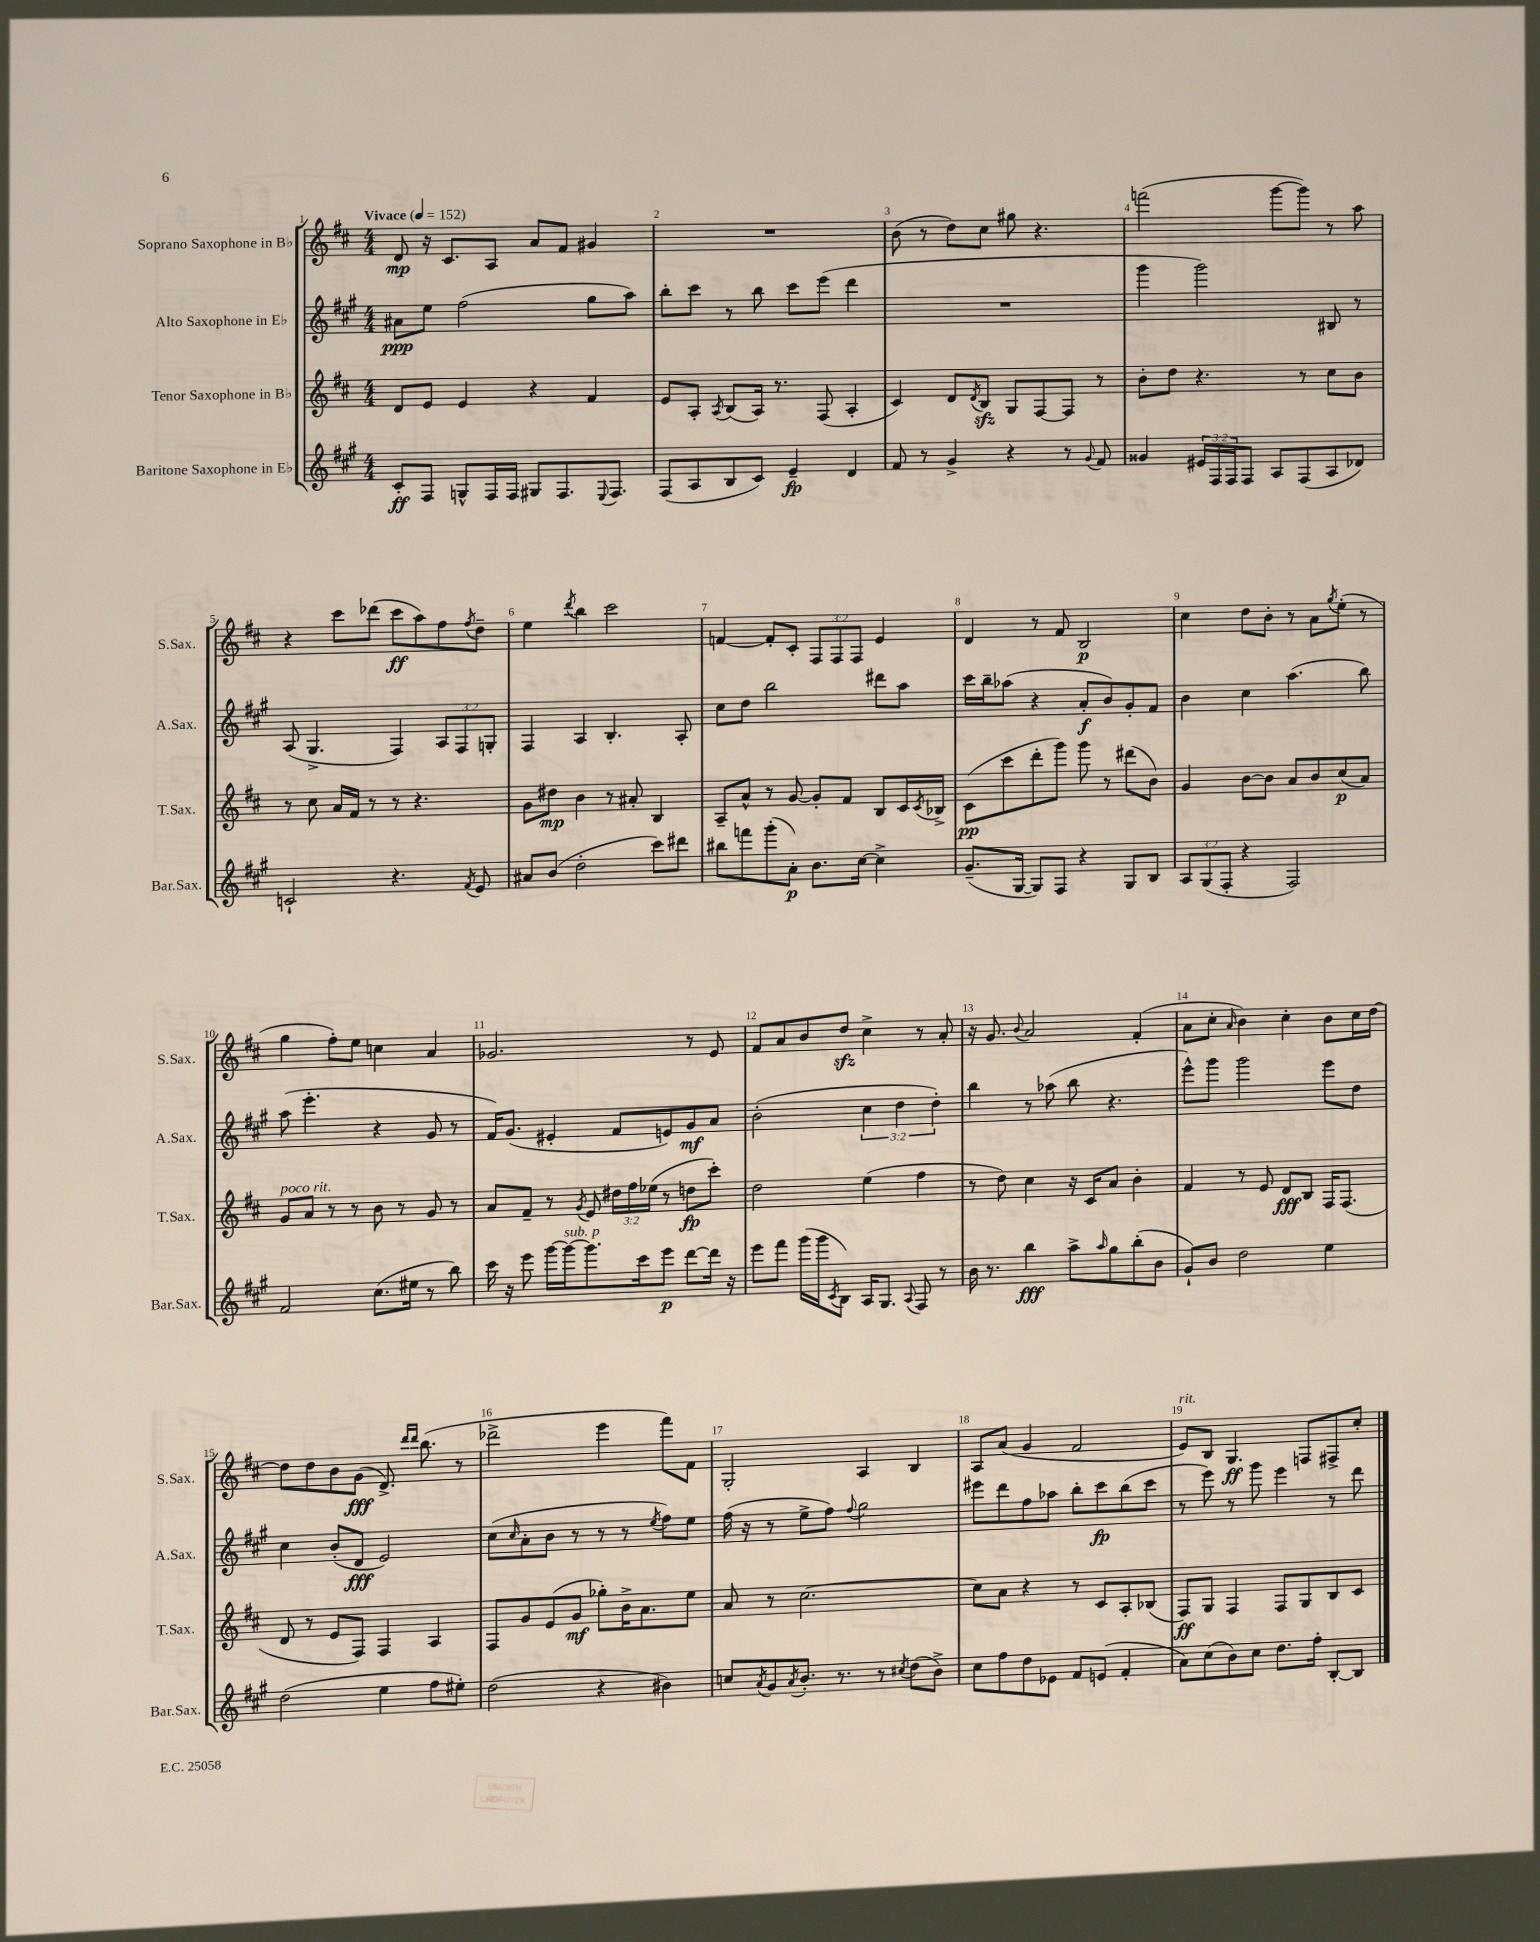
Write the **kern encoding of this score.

**kern	**kern	**kern	**kern
*staff4	*staff3	*staff2	*staff1
*clefG2	*clefG2	*clefG2	*clefG2
*k[f#c#g#]	*k[f#c#]	*k[f#c#g#]	*k[f#c#]
*M4/4	*M4/4	*M4/4	*M4/4
*MM152	*MM152	*MM152	*MM152
8c#'/L	8d/L	8a#\L	8d/
8F#/J	8e/J	8ee\J	16r
.	.	.	8.c#/L
8G^^/L	4e/	(2ff#\	.
16F#/L	.	.	8A/J
16F#/JJ	.	.	.
8G#/L	4r	.	8a/L
8.F#/	.	.	8f#/J
.	4f#/	8gg#\L	4g#/
8qqE/	.	.	.
8.F#/J	.	.	.
.	.	8aa\J)	.
=	=	=	=
(8F#/L	8e/L	8bb'\L	1r
8A/	8A'/J	8ccc#\J	.
.	8qA/	.	.
8B/	(8B/L	8r	.
8c#/J)	16A/Jk)	8bb\	.
.	8.r	.	.
4e~/	.	8ccc#\L	.
.	(8F#/	(8eee\J	.
4d/	4A'/	4ddd\	.
=	=	=	=
8f#/	4c#/)	1r	(8b\
8r	.	.	8r
4g#^/	8d/L	.	8dd\L)
.	8qd/	.	.
.	8B/J	.	8cc#\J
4r	8G/L	.	8gg#\
.	[8F#/	.	4.r
8r	8F#/]J	.	.
8qqg#/	.	.	.
8f#/	8r	.	.
=	=	=	=
4g##/	8b'\L	4ggg#\	(2fff\
.	8dd\J	.	.
24e#/LL	4.r	2ggg#\)	.
24F#/	.	.	.
24F#/J	.	.	.
8F#/J	.	.	.
8A/L	.	.	[8ggg\L
(8F#/	8r	.	8ggg\]J)
8A/	8cc#\L	8B#/	8r
8d-/J)	8b\J	8r	8aa\
=	=	=	=
2c`/	8r	(8A/	4r
.	8cc#\	4.G#^/	.
.	16a/LL	.	8ccc#\L
.	16f#/JJ	.	.
.	8r	.	(8ddd-\J
4.r	8r	4F#/)	8ccc#\L
.	4.r	.	8aa\)
.	.	12A/L	8ff#\
.	.	12F#/	.
8qf#/	.	.	8qff#/
8e/	.	.	8dd~\J
.	.	12G'/J	.
=	=	=	=
8a#/L	8g\L	4F#/	4ee\
(8b/J	8dd#\J	.	.
.	.	.	8qddd/
2dd'\	4b\	4A/	4bb\
.	8r	4.B'/	2ccc#\
.	8a#'/	.	.
8ccc#\L)	4B/	.	.
8ddd#\J	.	8A'/	.
=	=	=	=
8bb#\L	8A~/L	8cc#\L	[4f/
8fff\	8a^^/J	8dd\J	.
(8ggg#'\	8r	2bb\	8f'/]L
8a'\J)	[8g/	.	8c#'/J
8.b\L	8g'/]L	.	12F#/L
.	.	.	12F#/
.	8f#/J	.	.
.	.	.	12F#/J
[16cc#\Jk	.	.	.
4cc#^\]	8B/L	8ddd#\L	4e/
.	16c#/L	8aa\J	.
.	8qc#/	.	.
.	16B-^/JJ	.	.
=	=	=	=
(8.g#~/L	(8c#\L	16ccc#\LL	4d/
.	.	16bb~\J	.
.	8ccc#\	(8aa-\J	.
[16G#/Jk	.	.	.
8G#/]L)	8ddd'\	4r	8r
8F#/J	8ggg\J)	.	8f#/
4r	8ggg\	8a'/L	2B/
.	8r	8b/)	.
8G#/L	(8ddd#\L	8g#'/	.
8B/J	8b\J)	8f#/J	.
=	=	=	=
12A/L	4g/	4b\	4cc#\
(12G#/	.	.	.
12F#'/J	.	.	.
4r	[8b\L	4cc#\	8dd\L
.	8b\]J	.	8b'\J
2F#/)	8a/L	(4.aa\	8r
.	8b/	.	8a\L
.	.	.	8qgg/
.	(8cc#/	.	(8ee'\J
.	8a/J)	8bb\)	8r
=	=	=	=
2f#/	8g/L	(8aa\	4gg\
.	8a/J	4.eee'\	.
.	8r	.	8ff#'\L)
.	8r	.	8ee\J
(8.cc#\L	8b\	4r	4cc\
.	8r	.	.
16ee#\Jk	.	.	.
8r	8g/	8g#/	4a/
8bb\)	8r	8r	.
=	=	=	=
16ccc#\	8a/L	16f#/LK)	2.g-/
16r	.	(8.g#/J	.
8eee\	8f#~/J	.	.
[16ggg#\LL	8r	4e#'/	.
16ggg#\_J	.	.	.
.	8qg/	.	.
8.ggg#\]	8e/	.	.
.	24dd#\LL	8f#/L	.
.	24ff#\	.	.
16ccc#\k	.	.	.
.	(24ee-\JJ	.	.
8eee\J	8r	8e/)	.
[8ddd\L	8dd\L	8g#/	8r
16ddd\]Jk	8ccc#'\J)	8a/J	8e/
16r	.	.	.
=	=	=	=
8eee\L	2dd\	(2b'\	8f#/L
8fff#\J	.	.	8a/
(16ggg#\LL	.	.	8b/
16ggg#\J	.	.	.
8qc#/	.	.	.
8B\J)	.	.	8dd/J
16A/LK	(4ee\	6cc#\	4cc#^\
8.G#/J	.	.	.
.	.	6dd\	.
8qqA/	.	.	.
8F#/	4ff#\	.	8r
.	.	6dd'\)	.
8r	.	.	8a'/
=	=	=	=
16b\	8r	4bb\	16r
8.r	.	.	8.g/
.	8dd\)	.	.
.	.	.	8qqb/
4bb\	4cc#\	8r	2a/
.	.	(8aa-\	.
8aa^\L	16r	8bb\	.
.	16c#/LK	.	.
16qqaa/	.	.	.
8gg#\	8a/J	4.r	.
(8bb'\	4b'\	.	(4f#'/
8b\J	.	.	.
=	=	=	=
8g#`/L)	4f#/	8eee^^\L)	8a\L
8b/J	.	8ggg#\J	8cc#'\J
.	.	.	16qqa/
2dd\	8r	2ggg#\	4b\)
.	8e/	.	.
.	8d/L	.	4cc#'\
.	8B/J	.	.
4ee\	16F#/LK	8eee\L	8b\L
.	(8.F#/J	.	.
.	.	8dd\J	16cc#\L
.	.	.	[16dd\JJ
=	=	=	=
(2dd\	8d/	4cc#\	8dd\]L
.	8r	.	8dd\
.	8e/L	(8b'/L	8b\
.	8F#/J)	8d/J	(8g\J
4ee\	4F#/	2e/)	8.d^/)
.	.	.	16qqddd/LL
.	.	.	16qqddd/JJ
.	.	.	(8.bb\
8ff#\L	4A/	.	.
8ee#'\J)	.	.	8r
=	=	=	=
(2dd\	8F#/L	(8cc#\L	2ddd-^\
.	.	16qqcc#/	.
.	8g/	8a'\	.
.	(8e/	8b\J	.
.	8g/J	8r	.
4r	8gg-'\L)	8r	4eee\
.	16b^\K	8r	.
.	8.a\	.	.
.	.	8qee/	.
4b#\)	.	8ff#\L)	8fff#\L)
.	8ee\J	8ee\J	8f#\J
=	=	=	=
8cc/L	8a/	(16ff#\	2G'/
.	.	16r	.
8qa/	.	.	.
8g#/	8r	8r	.
8qa/	.	.	.
8.b'/J	[2.cc#\	8ee^\L	.
.	.	8ff#\J)	.
8.r	.	.	.
.	.	8qqff#/	.
.	.	2gg#\	4A/
8r	.	.	.
8qcc#/	.	.	.
(8dd\L	.	.	4B/
8b^\J)	.	.	.
=	=	=	=
8cc#\L	8cc#\]L	8eee#\L	8A/L
8ff#\	8a\J	8ddd\	(8a/J
8dd\	4r	8ff#\	4g/
8e-\J	.	8aa-\J	.
8f#/L	8r	8bb'\L	2f#/
(8e/J	8c#/L	8ccc#\	.
4f#'/	8A'/	(8bb\	.
.	(8B-/J	8ccc#\J	.
=	=	=	=
8a\L)	8F#/L)	8r	8e/L)
(8cc#\	8G/J	8eee\)	8B/J
8b\)	4F#/	8r	4.G/
8cc#\J	.	8ggg#\	.
8.dd\L	8F#/L	4eee\	.
.	8G/	.	8F/L
16ff#'\Jk	.	.	.
[8B'/L	8B/	8r	8F#^/
8B/]J	8c#/J	8ddd\	8cc#'/J
==	==	==	==
*-	*-	*-	*-
